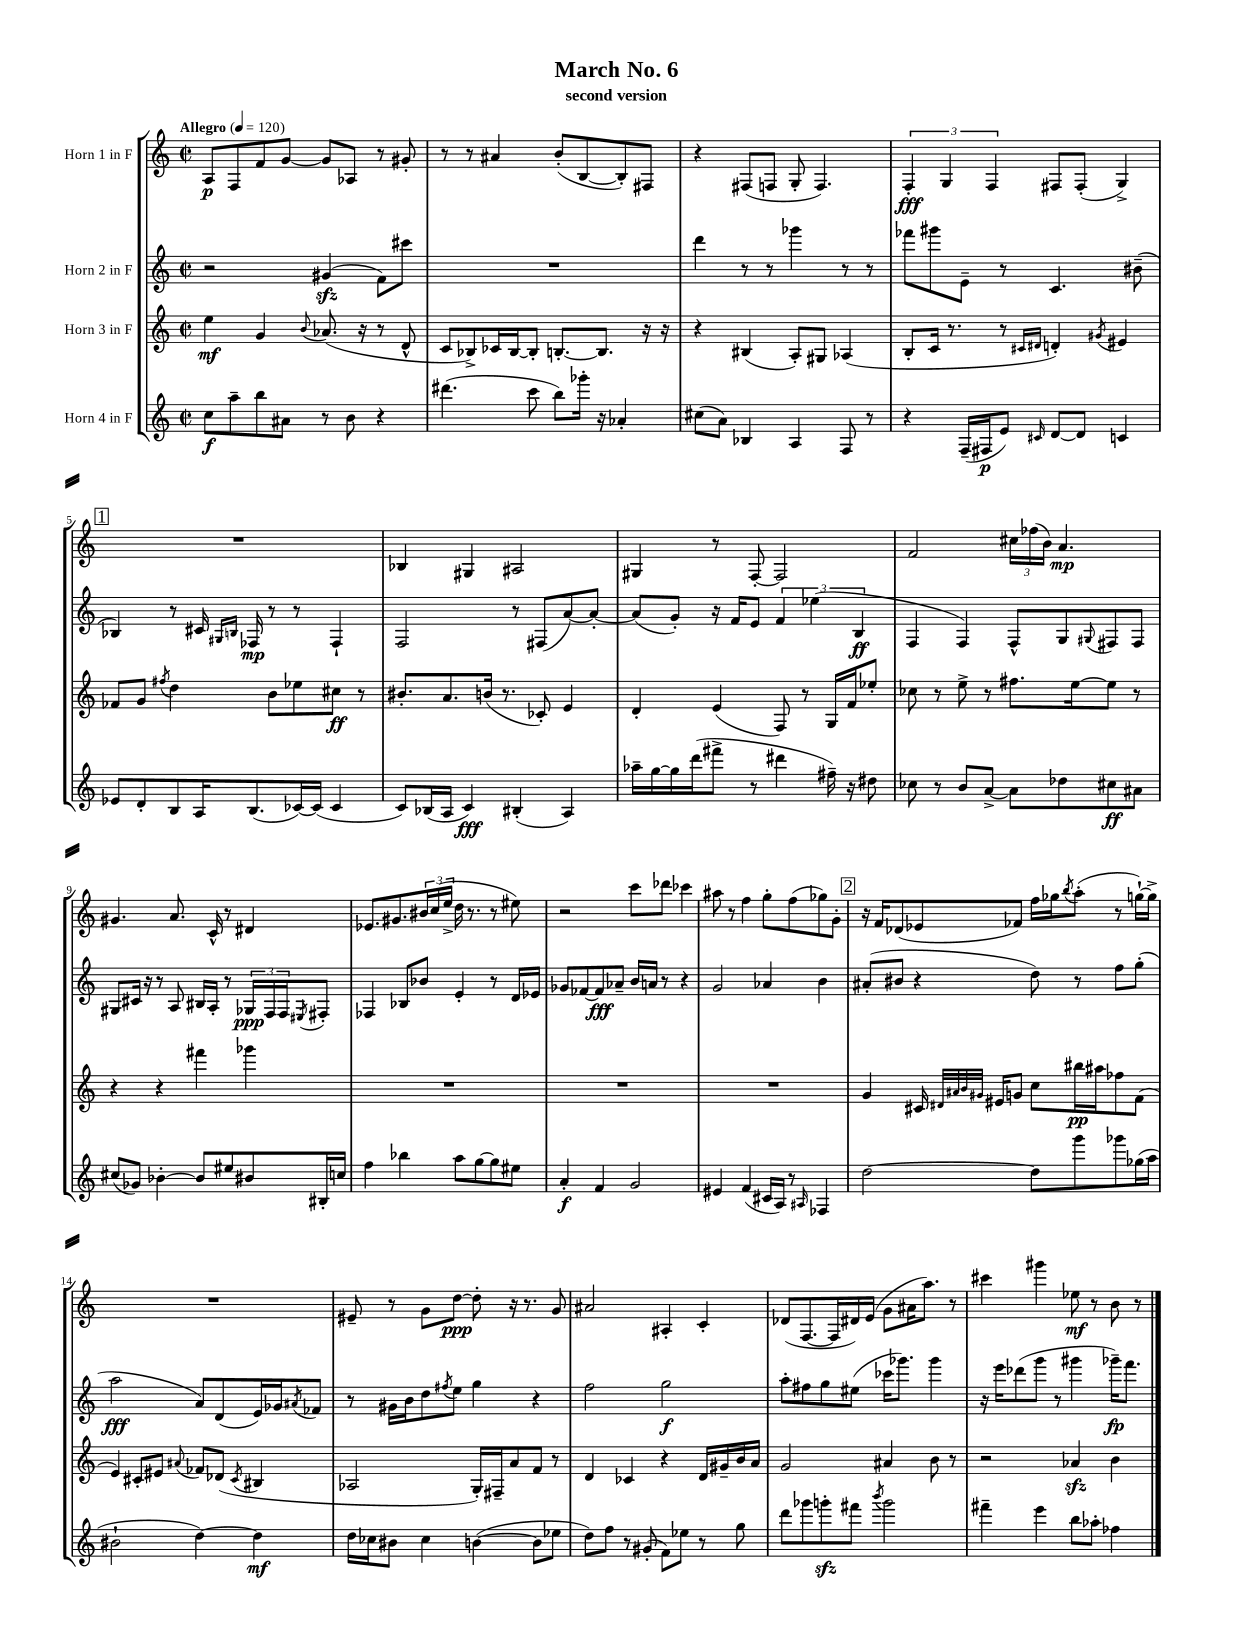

**kern	**dynam	**kern	**dynam	**kern	**dynam	**kern	**dynam
*part4	*part4	*part3	*part3	*part2	*part2	*part1	*part1
*staff4	*staff4	*staff3	*staff3	*staff2	*staff2	*staff1	*staff1
*I"Horn 4 in F	*	*I"Horn 3 in F	*	*I"Horn 2 in F	*	*I"Horn 1 in F	*
*clefG2	*	*clefG2	*	*clefG2	*	*clefG2	*
*k[]	*	*k[]	*	*k[]	*	*k[]	*
*M2/2	*	*M2/2	*	*M2/2	*	*M2/2	*
*met(c|)	*	*met(c|)	*	*met(c|)	*	*met(c|)	*
*MM120	*	*MM120	*	*MM120	*	*MM120	*
=1	=1	=1	=1	=1	=1	=1	=1
!	!	!	!	!	!	!LO:TX:a:B:t=Allegro	!
8cc\L	f	4ee\	mf	2r	.	8A/L	p
8aa~\	.	.	.	.	.	8F/	.
8bb\	.	4g/	.	.	.	8f/	.
8a#X\J	.	.	.	.	.	[8g/J	.
.	.	8qqb/	.	.	.	.	.
8r	.	(8.a-X/	.	(4g#Xzz/	.	8g/L]	.
8b\	.	.	.	.	.	8A-X/J	.
.	.	16r	.	.	.	.	.
4r	.	8r	.	8f\L)	.	8r	.
.	.	8d^^/	.	8ccc#X\J	.	8g#X'/	.
=2	=2	=2	=2	=2	=2	=2	=2
(4.ddd#X\	.	8c/L	.	1r	.	8r	.
.	.	8B-X^/)	.	.	.	8r	.
.	.	16c-X/L	.	.	.	4a#X/	.
.	.	[16B-/J	.	.	.	.	.
8ccc\	.	8B-'/J]	.	.	.	.	.
8bb\L)	.	[8.Bn'/L	.	.	.	(8b'/L	.
16ggg-X'\Jk	.	.	.	.	.	[8B/	.
16r	.	8.B/J]	.	.	.	.	.
4a-X'/	.	.	.	.	.	8B'/])	.
.	.	16r	.	.	.	8F#X/J	.
.	.	16r	.	.	.	.	.
=3	=3	=3	=3	=3	=3	=3	=3
(8cc#X\L	.	4r	.	4ddd\	.	4r	.
8a\J)	.	.	.	.	.	.	.
4B-X/	.	(4B#X/	.	8r	.	(8F#X/L	.
.	.	.	.	8r	.	8Fn/J	.
4A/	.	8A'/L)	.	4ggg-X\	.	8G'/	.
.	.	8G#X/J	.	.	.	4.F/)	.
8F/	.	(4A-X/	.	8r	.	.	.
8r	.	.	.	8r	.	.	.
=4	=4	=4	=4	=4	=4	=4	=4
4r	.	8B'/L	.	8fff-X\L	.	6F'/	fff
.	.	16c/Jk	.	8ggg#X\	.	.	.
.	.	.	.	.	.	6G/	.
.	.	8.r	.	.	.	.	.
(16F~/LL	.	.	.	8e~\J	.	.	.
16F#X/J	p	.	.	.	.	.	.
.	.	.	.	.	.	6F/	.
8e/J)	.	8r	.	8r	.	.	.
.	.	16qqc#X/LL	.	.	.	.	.
16qqc#X/	.	16qqd#X/JJ	.	.	.	.	.
[8d/L	.	4dn'/)	.	4.c/	.	8F#X/L	.
8d/J]	.	.	.	.	.	(8F#'/J	.
.	.	8qg#X/	.	.	.	.	.
4cn/	.	4e#X/	.	.	.	4G^/)	.
.	.	.	.	(8b#X~\	.	.	.
!!LO:LB:g=z
!!LO:REH:place=s1:t=1
=5	=5	=5	=5	=5	=5	=5	=5
8e-X/L	.	8f-X/L	.	4B-X/)	.	1r	.
8d'/	.	8g/J	.	.	.	.	.
.	.	8qff#X/	.	.	.	.	.
8B/	.	4dd\	.	8r	.	.	.
16A/K	.	.	.	16c#X/	.	.	.
.	.	.	.	16qqG#X/LL	.	.	.
.	.	.	.	16qqBn/JJ	.	.	.
(8.B/	.	.	.	16F-X/	mp	.	.
.	.	8b\L	.	8r	.	.	.
[16c-X/L)	.	8ee-X\	.	8r	.	.	.
(16c-/JJ]	.	.	.	.	.	.	.
4c-/	.	8cc#X\J	ff	4F-`/	.	.	.
.	.	8r	.	.	.	.	.
=6	=6	=6	=6	=6	=6	=6	=6
8c/L)	.	8.b#X'/L	.	2F/	.	4B-X/	.
(16B-X/L	.	.	.	.	.	.	.
16A/JJ	.	8.a/	.	.	.	.	.
4c/)	fff	.	.	.	.	4G#X/	.
.	.	(16bn/Jk	.	.	.	.	.
.	.	8.r	.	.	.	.	.
(4B#X'/	.	.	.	8r	.	2A#X/	.
.	.	8c-X'/)	.	(8F#X/L	.	.	.
4A/)	.	4e/	.	[8a/)	.	.	.
.	.	.	.	8a'/J_	.	.	.
=7	=7	=7	=7	=7	=7	=7	=7
16aa-X~\LL	.	4d'/	.	(8a/L]	.	4G#X/	.
[16gg\	.	.	.	.	.	.	.
16gg\]	.	.	.	8g'/J)	.	.	.
(16ddd\J	.	.	.	.	.	.	.
8fff#X^\J	.	(4e/	.	16r	.	8r	.
.	.	.	.	16f/KL	.	.	.
8r	.	.	.	8e/J	.	[8F'/	.
4ddd#X\	.	8F/)	.	6f/	.	2F/]	.
.	.	8r	.	.	.	.	.
.	.	.	.	(6ee-X\	.	.	.
16ff#X~\)	.	16G/LL	.	.	.	.	.
16r	.	16f/J	.	.	.	.	.
.	.	.	.	6B/	ff	.	.
8dd#X\	.	8ee-X'/J	.	.	.	.	.
=8	=8	=8	=8	=8	=8	=8	=8
8cc-X\	.	8cc-X\	.	4F/	.	2f/	.
8r	.	8r	.	.	.	.	.
8b/L	.	8ee^\	.	4F/)	.	.	.
[8a^/J	.	8r	.	.	.	.	.
8a\L]	.	8.ff#X\L	.	8F^^/L	.	24cc#X\LL	.
.	.	.	.	.	.	(24ff-X\	.
.	.	.	.	.	.	24b\JJ)	.
8dd-X\	.	.	.	8G/	.	4.a/	mp
.	.	[16ee\k	.	.	.	.	.
.	.	.	.	8qqG#X/	.	.	.
8cc#X\	ff	8ee\J]	.	8F#X/	.	.	.
8a#X\J	.	8r	.	8F#/J	.	.	.
!!LO:LB:g=z
=9	=9	=9	=9	=9	=9	=9	=9
(8cc#X/L	.	4r	.	8G#X/L	.	4.g#X/	.
8g-X/J)	.	.	.	16c#X/Jk	.	.	.
.	.	.	.	16r	.	.	.
[4b-X'\	.	4r	.	8r	.	.	.
.	.	.	.	8A/	.	8.a/	.
8b-/L]	.	4fff#X\	.	16B#X/LL	.	.	.
.	.	.	.	16A'/JJ	.	16c^^/	.
8ee#X/	.	.	.	8r	.	8r	.
8b#X/	.	4ggg-X\	.	24G-X/LL	ppp	4d#X/	.
.	.	.	.	24F/	.	.	.
.	.	.	.	24F/J	.	.	.
.	.	.	.	8qE#X/	.	.	.
16B#X'/L	.	.	.	8F#X'/J	.	.	.
16ccn/JJ	.	.	.	.	.	.	.
=10	=10	=10	=10	=10	=10	=10	=10
4ff\	.	1r	.	4F-X/	.	8.e-X/L	.
.	.	.	.	.	.	8.g#X/	.
4bb-X\	.	.	.	8B-X/L	.	.	.
.	.	.	.	8b-X/J	.	24b#X/L	.
.	.	.	.	.	.	(24cc/	.
.	.	.	.	.	.	24ee^/JJ	.
8aa\L	.	.	.	4e'/	.	16dd\	.
.	.	.	.	.	.	8.r	.
[8gg\	.	.	.	.	.	.	.
8gg\]	.	.	.	8r	.	8r	.
8ee#X\J	.	.	.	16d/LL	.	8ee#X\)	.
.	.	.	.	16e-X/JJ	.	.	.
=11	=11	=11	=11	=11	=11	=11	=11
4a'/	f	1r	.	8g-X/L	.	2r	.
.	.	.	.	[8f-X/	.	.	.
4f/	.	.	.	8f-/]	fff	.	.
.	.	.	.	8a-X~/J	.	.	.
2g/	.	.	.	16b/LL	.	8ccc\L	.
.	.	.	.	16an/JJ	.	.	.
.	.	.	.	8r	.	8ddd-X\J	.
.	.	.	.	4r	.	4ccc-X\	.
=12	=12	=12	=12	=12	=12	=12	=12
4e#X/	.	1r	.	2g/	.	8aa#X\	.
.	.	.	.	.	.	8r	.
(4f/	.	.	.	.	.	4ff\	.
16c#X/LL	.	.	.	4a-X/	.	8gg'\L	.
16A/JJ)	.	.	.	.	.	.	.
8r	.	.	.	.	.	(8ff\	.
16qqA#X/	.	.	.	.	.	.	.
4F-X/	.	.	.	4b\	.	8gg-X\)	.
.	.	.	.	.	.	8g'\J	.
!!LO:REH:place=s1:t=2
=13	=13	=13	=13	=13	=13	=13	=13
[2dd\	.	4g/	.	(8a#X'/L	.	16r	.
.	.	.	.	.	.	16f/KL	.
.	.	.	.	8b#X/J	.	(8d-X/	.
.	.	16c#X/	.	4r	.	8e-X/	.
.	.	32qqd#X/LLL	.	.	.	.	.
.	.	32qqa#X/	.	.	.	.	.
.	.	32qqb/	.	.	.	.	.
.	.	32qqg#X/JJJ	.	.	.	.	.
.	.	16e#X/KL	.	.	.	.	.
.	.	8gn/J	.	.	.	8f-X/J)	.
8dd\L]	.	8cc\L	.	8dd\)	.	16ff\LL	.
.	.	.	.	.	.	16gg-X\J	.
.	.	.	.	.	.	8qbb/	.
8ggg\	.	16bb#X\L	pp	8r	.	(8aa'\J	.
.	.	16aa#X\J	.	.	.	.	.
8ggg-X\	.	8ff-X\	.	8ff\L	.	8r	.
(16gg-X\L	.	(8f\J	.	(8gg'\J	.	[16ggn`\LL)	.
16aa\JJ	.	.	.	.	.	16gg^\JJ]	.
!!LO:LB:g=z
=14	=14	=14	=14	=14	=14	=14	=14
2b#X`\	.	4e/)	.	2aa\	fff	1r	.
.	.	8c#X'/L	.	.	.	.	.
.	.	8e#X/J	.	.	.	.	.
.	.	8qqa#X/	.	.	.	.	.
[4dd\)	.	8f-X/L	.	8a/L)	.	.	.
.	.	(8d-X/J	.	(8d/	.	.	.
.	.	8qc#/	.	.	.	.	.
4dd\]	mf	4B#X/	.	16e/L)	.	.	.
.	.	.	.	16g-X/J	.	.	.
.	.	.	.	8qa#X/	.	.	.
.	.	.	.	8f-X/J	.	.	.
=15	=15	=15	=15	=15	=15	=15	=15
16dd\LL	.	2A-X/	.	8r	.	8e#X~/	.
16cc-X\J	.	.	.	.	.	.	.
8b#X\J	.	.	.	16g#X\LL	.	8r	.
.	.	.	.	16b\J	.	.	.
4cc-\	.	.	.	8dd\	.	8g\L	.
.	.	.	.	8qff#X/	.	.	.
.	.	.	.	8ee\J	.	[8dd\J	ppp
([4bn\	.	16G'/LL)	.	4gg\	.	8dd'\]	.
.	.	16F#X~/J	.	.	.	.	.
.	.	8a/	.	.	.	16r	.
.	.	.	.	.	.	8.r	.
8b\L]	.	8f/J	.	4r	.	.	.
8ee-X\J	.	8r	.	.	.	8g/	.
=16	=16	=16	=16	=16	=16	=16	=16
8dd\L)	.	4d/	.	2ff\	.	2a#X/	.
8ff\J	.	.	.	.	.	.	.
8r	.	4c-X/	.	.	.	.	.
(8g#X'/	.	.	.	.	.	.	.
8f\L)	.	4r	.	2gg\	f	4A#X'/	.
8ee-X\J	.	.	.	.	.	.	.
8r	.	16d/LL	.	.	.	4c'/	.
.	.	16g#X~/	.	.	.	.	.
8gg\	.	16b/	.	.	.	.	.
.	.	16a/JJ	.	.	.	.	.
=17	=17	=17	=17	=17	=17	=17	=17
8ddd\L	.	2g/	.	8aa'\L	.	(8d-X/L	.
8ggg-X\	.	.	.	8ff#X\	.	[8.F/	.
8gggnzz'\	.	.	.	8gg\	.	.	.
.	.	.	.	.	.	16F/L]	.
8fff#X\J	.	.	.	(8ee#X\J	.	16d#X/)	.
.	.	.	.	.	.	(16e/JJ	.
8qbbb/	.	.	.	.	.	.	.
2ggg\	.	4a#X/	.	16ccc-X\KL	.	8g\L	.
.	.	.	.	8.ggg-X\J)	.	.	.
.	.	.	.	.	.	16a#X\K	.
.	.	.	.	.	.	8.aa\J)	.
.	.	8b\	.	4ggg-\	.	.	.
.	.	8r	.	.	.	8r	.
=18	=18	=18	=18	=18	=18	=18	=18
4fff#X~\	.	2r	.	16r	.	4ccc#X\	.
.	.	.	.	16eee\KL	.	.	.
.	.	.	.	(8ddd-X\	.	.	.
4eee\	.	.	.	8ggg\J	.	4ggg#X\	.
.	.	.	.	8r	.	.	.
8bb\L	.	4a-Xzz/	.	4ggg#X\	.	8ee-X\	mf
8aa-X'\J	.	.	.	.	.	8r	.
4ff-X\	.	4b\	.	16ggg-X~\KL)	fp	8b\	.
.	.	.	.	8.fff\J	.	.	.
.	.	.	.	.	.	8r	.
==	==	==	==	==	==	==	==
*-	*-	*-	*-	*-	*-	*-	*-
